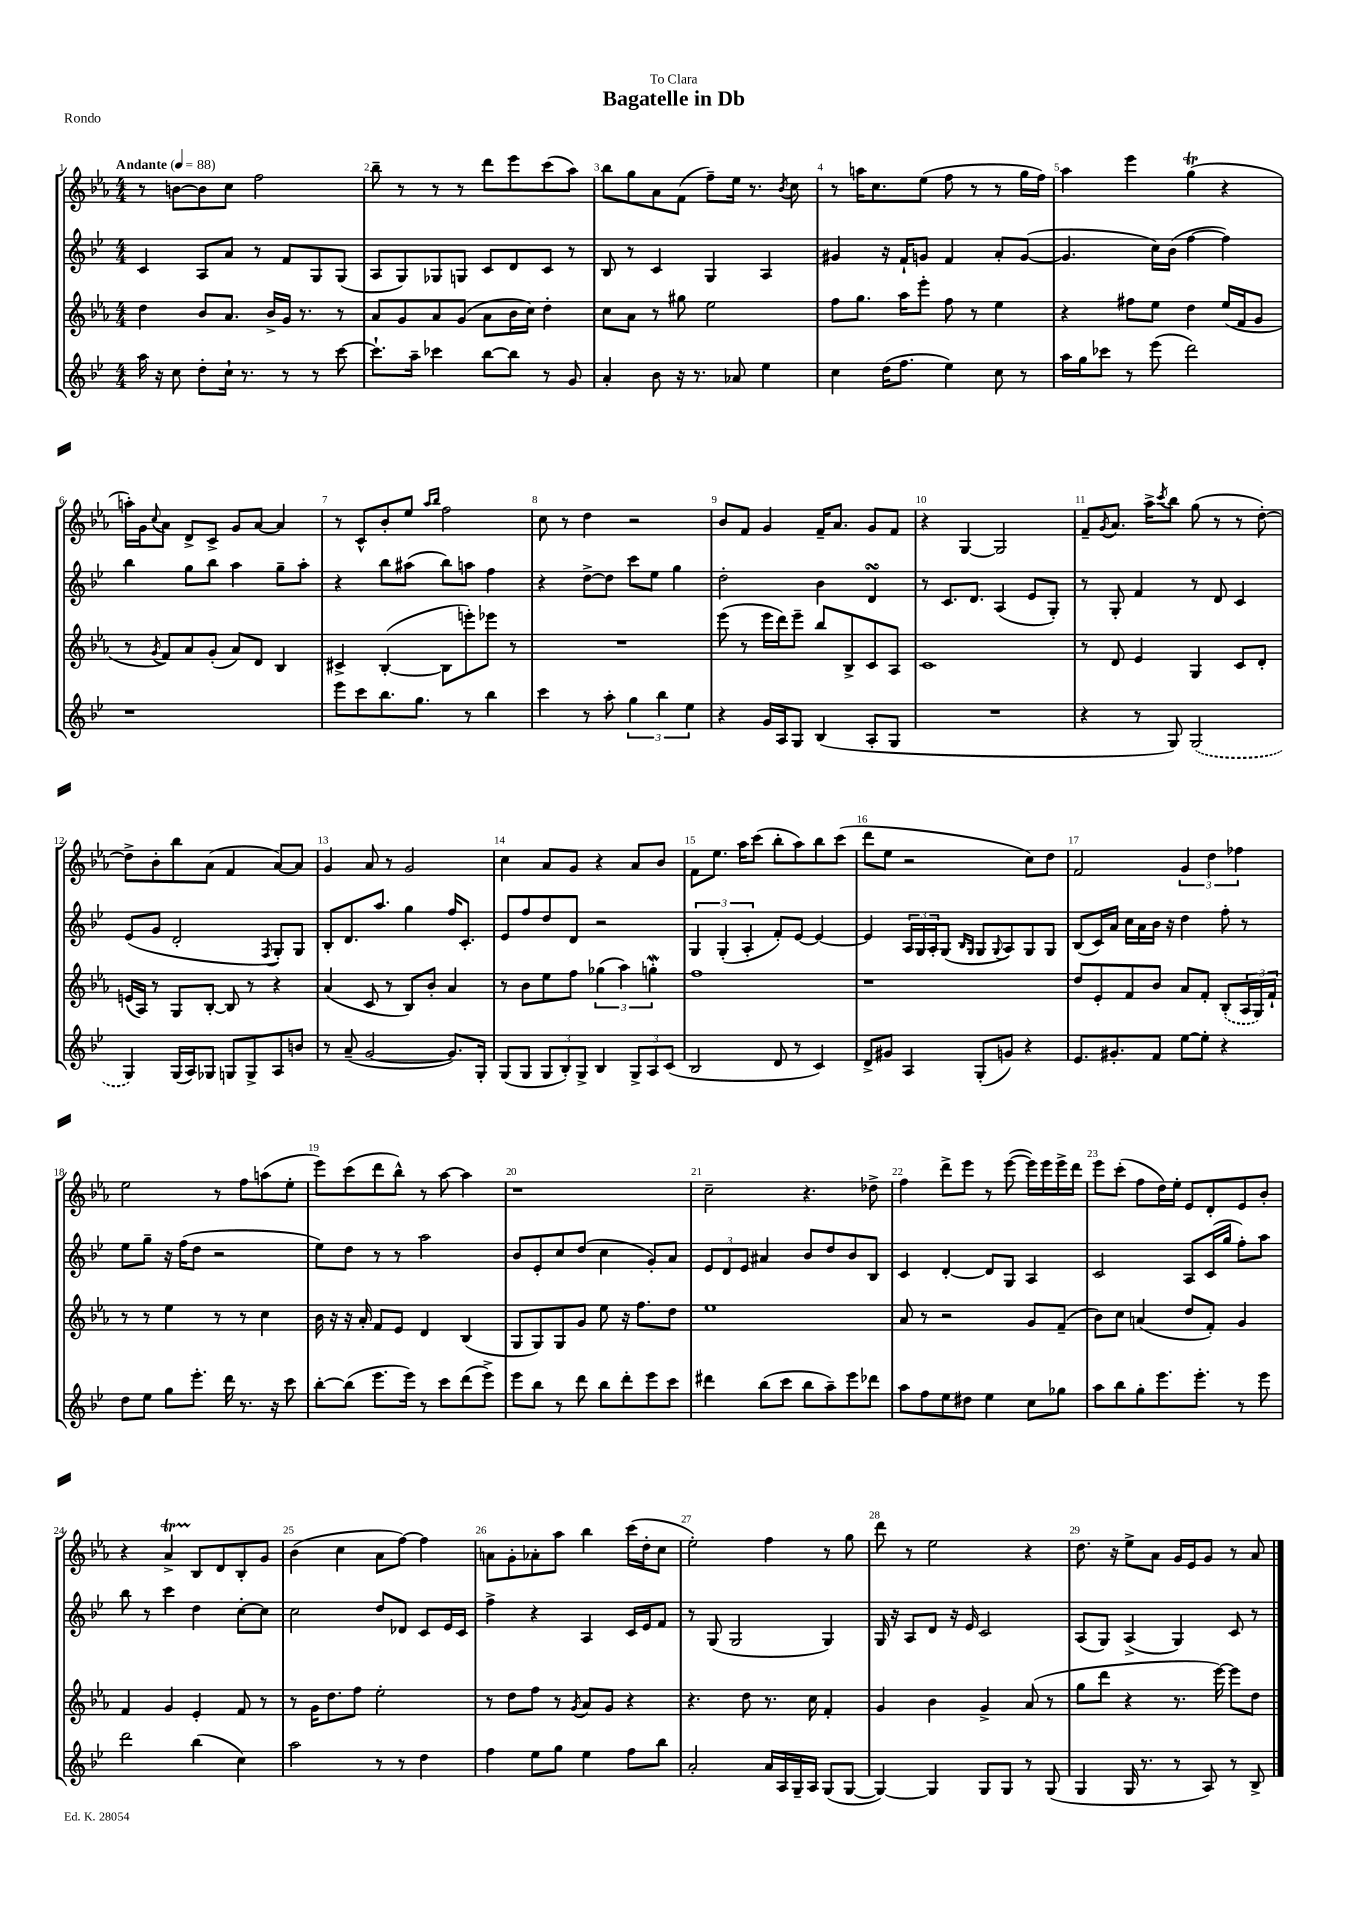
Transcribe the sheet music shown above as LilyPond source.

\header { title = "Bagatelle in Db" dedication = "To Clara" piece = "Rondo" }
<<
\new StaffGroup <<
\new Staff = "s0" {
    \clef treble \key ees \major \numericTimeSignature \time 4/4 \tempo "Andante" 4 = 88
    r8 b'8~ b'8 c''8 f''2 |
    bes''8-- r8 r8 r8 d'''8 ees'''8 c'''8( aes''8) |
    bes''8 g''8 aes'8 f'8( f''8--) ees''16 r8. \acciaccatura { bes'8 } c''8 |
    r8 a''16 c''8. ees''8( f''8 r8 r8 g''16 f''16) |
    aes''4 ees'''4 g''4\trill( r4 |
    a''16-.) g'16 \appoggiatura { c''8 } aes'8 d'8-> c'8-> g'8 aes'8~ aes'4 |
    r8 c'8-^ bes'8-. ees''8 \grace { aes''16 bes''16 } f''2 |
    c''8 r8 d''4 r2 |
    bes'8 f'8 g'4 f'16-- aes'8. g'8 f'8 |
    r4 g4~ g2 |
    f'8-- \acciaccatura { g'8 } aes'8. aes''16-> \acciaccatura { c'''8 } bes''8 g''8( r8 r8 d''8~-.) |
    d''8-> bes'8-. bes''8 aes'8( f'4 aes'8~) aes'8 |
    g'4 aes'8 r8 g'2 |
    c''4 aes'8 g'8 r4 aes'8 bes'8 |
    f'8 ees''8. aes''16 c'''8( bes''8-. aes''8) bes''8 c'''8( |
    d'''8 ees''8 r2 c''8) d''8 |
    f'2 \tuplet 3/2 { g'4 d''4 fes''4 } |
    ees''2 r8 f''8 a''8( ees''8-. |
    ees'''8) c'''8( d'''8 bes''8-^) r8 aes''8~ aes''4 |
    r1 |
    c''2-- r4. des''8-> |
    f''4 d'''8-> ees'''8 r8 ees'''8~( ees'''16) ees'''16 ees'''16-> d'''16 |
    ees'''8 c'''8-.( f''8 d''16) ees''16-. ees'8 d'8-. ees'8 bes'8-. |
    r4 aes'4->\startTrillSpan bes8\stopTrillSpan d'8 bes8-. g'8 |
    bes'4( c''4 aes'8 f''8~) f''4 |
    a'8 g'8-. aes'8-. aes''8 bes''4 c'''16( d''16-. c''8 |
    ees''2-.) f''4 r8 g''8 |
    d'''8 r8 ees''2 r4 |
    d''8. r16 ees''8-> aes'8 g'16 ees'16 g'8 r8 aes'8 \bar "|." |
}
\new Staff = "s1" {
    \clef treble \key bes \major \numericTimeSignature \time 4/4
    c'4 a8 a'8 r8 f'8 g8 g8( |
    a8 g8) ges8 g8 c'8 d'8 c'8 r8 |
    bes8 r8 c'4 g4 a4 |
    gis'4 r16 f'16-! g'8 f'4 a'8-. g'8~( |
    g'4. c''16) bes'16( f''4~ f''4) |
    bes''4 g''8 bes''8 a''4 g''8-- a''8-. |
    r4 bes''8 ais''8( bes''8) a''8 f''4 |
    r4 d''8~-> d''8 c'''8 ees''8 g''4 |
    d''2-. bes'4 d'4\turn |
    r8 c'8. d'8. a4( ees'8 g8-.) |
    r8 g8-. f'4 r8 d'8 c'4 |
    ees'8( g'8 d'2-. \acciaccatura { f8 } g8-.) g8 |
    bes8-. d'8. a''8. g''4 f''16 c'8.-. |
    ees'8 f''8 d''8 d'8 r2 |
    \tuplet 3/2 { g4 g4-.( a4-. } f'8-.) ees'8~ ees'4~ |
    ees'4 \tuplet 3/2 { a16 g16 a16-. } g8( \grace { bes16 g16 } g8 \appoggiatura { g8 } a8) g8 g8 |
    bes8( c'16) a'16 c''16 a'16 bes'16 r16 d''4 f''8-. r8 |
    ees''8 g''8-- r16 f''16( d''8 r2 |
    ees''8) d''8 r8 r8 a''2 |
    bes'8 ees'8-. c''8 d''8( c''4 g'8-.) a'8 |
    \tuplet 3/2 { ees'8 d'8 ees'8 } ais'4 bes'8 d''8 bes'8 bes8 |
    c'4 d'4~-. d'8 g8 a4 |
    c'2 a8 c'16( g''16 f''8-.) a''8 |
    bes''8 r8 c'''4 d''4 c''8~-. c''8 |
    c''2 d''8 des'8 c'8 ees'16 c'16 |
    f''4-> r4 a4 c'16 ees'16 f'8 |
    r8 g8( g2 g4) |
    g16 r16 a8 d'8 r16 ees'16 c'2 |
    a8( g8) a4->( g4) c'8 r8 \bar "|." |
}
\new Staff = "s2" {
    \clef treble \key ees \major \numericTimeSignature \time 4/4
    d''4 bes'8 aes'8. bes'16-> g'16 r8. r8 |
    aes'8 g'8 aes'8 g'8( aes'8 bes'16 c''16) d''4-. |
    c''8 aes'8 r8 gis''8 ees''2 |
    f''8 g''8. aes''16 ees'''8-. f''8 r8 ees''4 |
    r4 fis''8 ees''8 d''4 ees''16( f'16 g'8 |
    r8 \acciaccatura { g'8 } f'8) aes'8 g'8-.( aes'8) d'8 bes4 |
    cis'4-> bes4~-.( bes8 e'''8-.) ees'''8 r8 |
    R1 |
    ees'''8( r8 ees'''16 d'''16) ees'''8-- bes''8 bes8-> c'8 aes8 |
    c'1 |
    r8 d'8 ees'4 g4 c'8 d'8-. |
    e'16( aes16) r8 g8 bes8~-. bes8 r8 r4 |
    aes'4( c'8 r8 bes8) bes'8-. aes'4 |
    r8 bes'8 ees''8 f''8 \tuplet 3/2 { ges''4( aes''4) g''4-.\mordent } |
    f''1 |
    r1 |
    d''8 ees'8-. f'8 bes'8 aes'8 f'8-. \once \slurDashed bes8-.( \tuplet 3/2 { aes16 g16) f'16-! } |
    r8 r8 ees''4 r8 r8 c''4 |
    bes'16 r16 r16 aes'16-. f'8 ees'8 d'4 bes4( |
    g8 g8) g8 g'8 ees''8 r16 f''8. d''8 |
    ees''1 |
    aes'8 r8 r2 g'8 f'8--( |
    bes'8) c''8 a'4( d''8 f'8-.) g'4 |
    f'4 g'4 ees'4-. f'8 r8 |
    r8 g'16 d''8. f''8 ees''2-. |
    r8 d''8 f''8 r8 \acciaccatura { g'8 } aes'8 g'8 r4 |
    r4. d''8 r8. c''16 f'4-. |
    g'4 bes'4 g'4-> aes'8( r8 |
    g''8 d'''8 r4 r8. ees'''16~) ees'''8 d''8 \bar "|." |
}
\new Staff = "s3" {
    \clef treble \key bes \major \numericTimeSignature \time 4/4
    a''16 r16 c''8 d''8-. c''16-! r8. r8 r8 c'''8~ |
    c'''8.-! a''16-- ces'''4 bes''8~ bes''8 r8 g'8 |
    a'4-. bes'8 r16 r8. aes'8 ees''4 |
    c''4 d''16( f''8. ees''4) c''8 r8 |
    a''16 g''16 ces'''8 r8 ees'''8( d'''2) |
    r1 |
    ees'''8 c'''8 bes''8. g''8. r8 bes''4 |
    c'''4 r8 a''8-. \tuplet 3/2 { g''4 bes''4 ees''4 } |
    r4 g'16 a16 g8 bes4( a8-. g8 |
    R1 |
    r4 r8 g8) \once \slurDashed g2( |
    g4) g16( a16) ges8 g8 g8-> a8 b'8 |
    r8 a'8--( g'2~ g'8.) g16-. |
    g8( g8 \tuplet 3/2 { g8 bes8-.) g8-> } bes4 \tuplet 3/2 { g8-> a8 c'8( } |
    bes2 d'8 r8 c'4) |
    d'8-> gis'8 a4 g8-.( g'8) r4 |
    ees'8. gis'8.-. f'8 ees''8~ ees''8-. r4 |
    d''8 ees''8 g''8 ees'''8.-. d'''16 r8. r16 c'''8 |
    bes''8~-. bes''8( ees'''8. ees'''16) r8 c'''8 d'''8( ees'''8->) |
    ees'''8 bes''8 r8 d'''8 bes''8 d'''8-. ees'''8 c'''8 |
    dis'''4 bes''8( c'''8 bes''8 a''8--) ees'''8 des'''8 |
    a''8 f''8 ees''8 dis''8 ees''4 c''8 ges''8 |
    a''8 bes''8 g''8-. ees'''8. ees'''8.-. r8 ees'''8 |
    d'''2 bes''4( c''4) |
    a''2 r8 r8 d''4 |
    f''4 ees''8 g''8 ees''4 f''8 bes''8 |
    a'2-. a'16 a16 g16-- a16 g8( g8~ |
    g4~) g4 g8 g8 r8 g8( |
    g4 g16 r8. r8 a8) r8 bes8-> \bar "|." |
}
>>
>>
\layout { \context { \Score \override BarNumber.break-visibility = ##(#f #t #t) barNumberVisibility = #all-bar-numbers-visible } }
